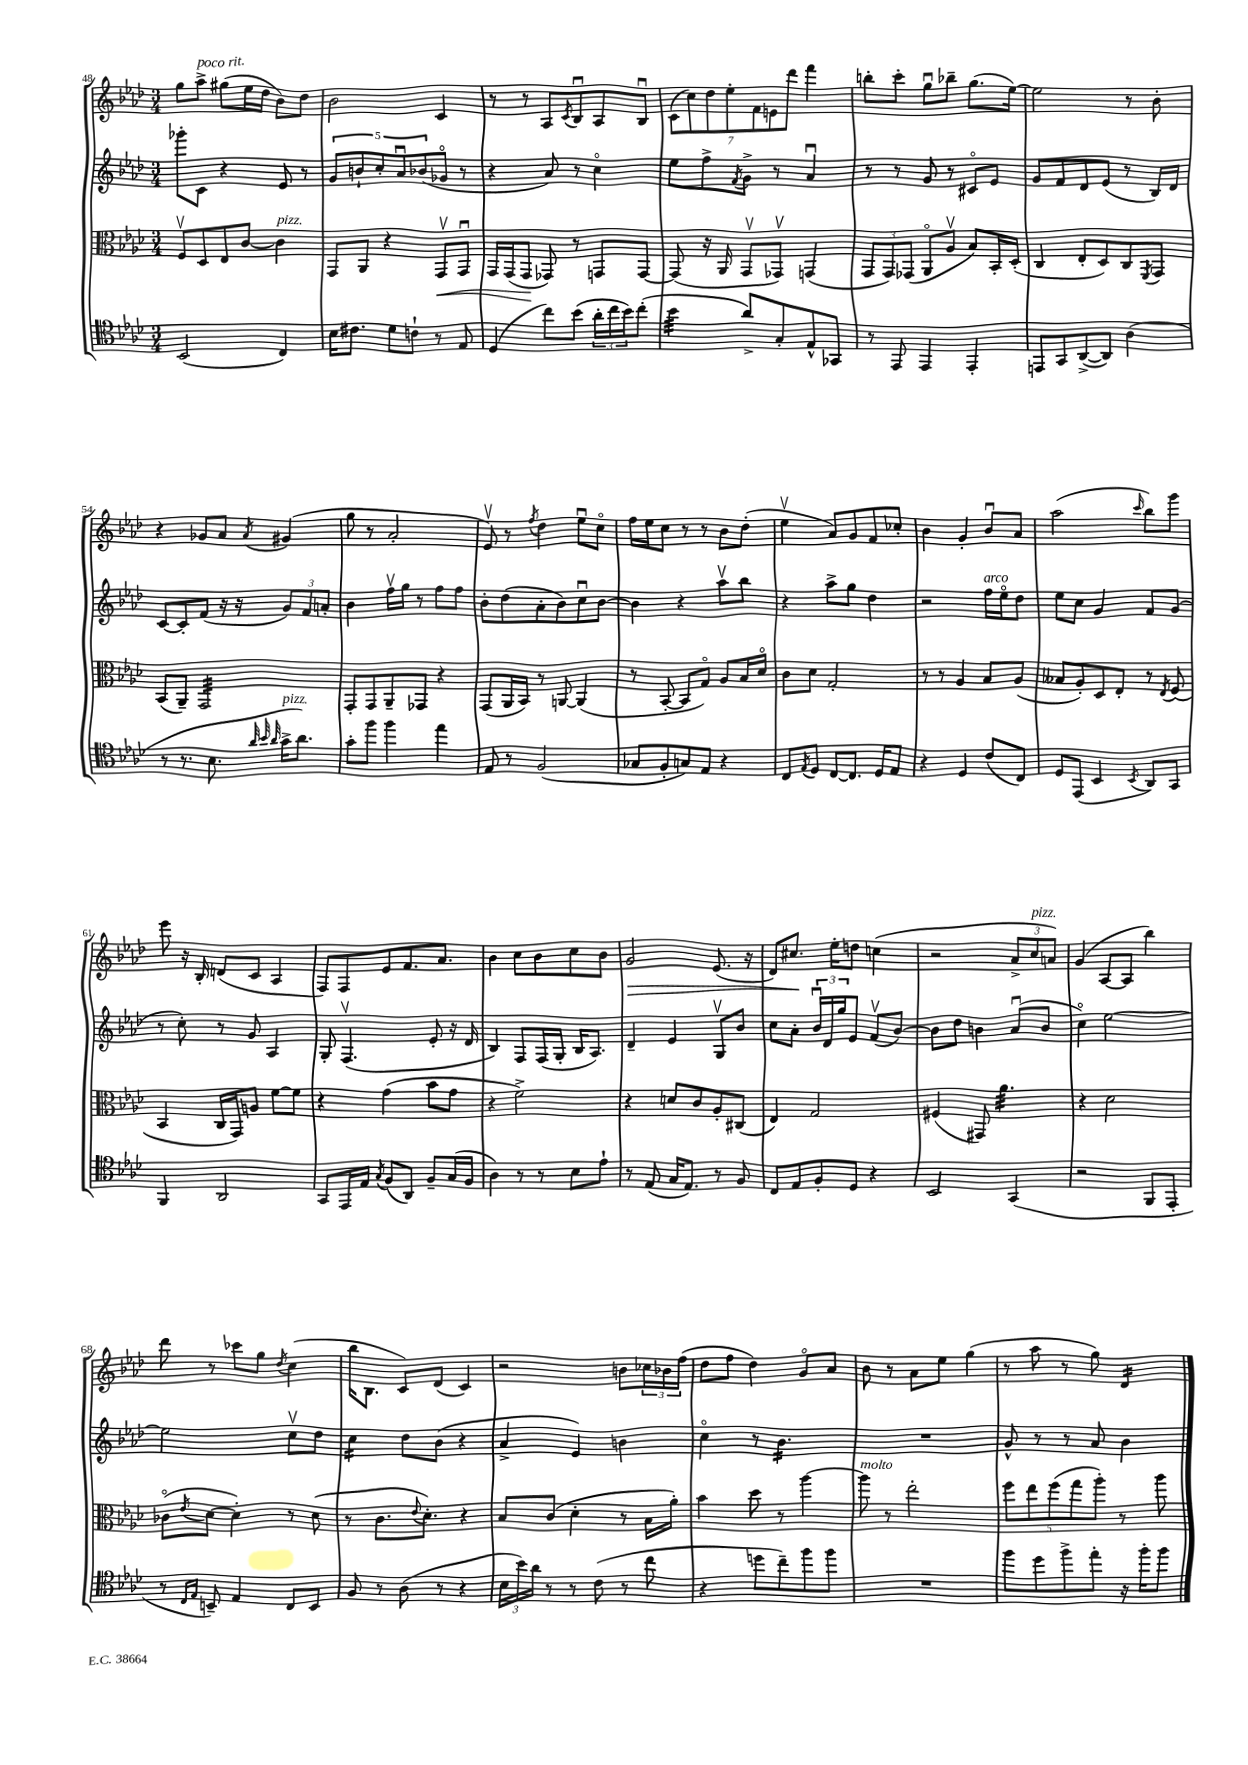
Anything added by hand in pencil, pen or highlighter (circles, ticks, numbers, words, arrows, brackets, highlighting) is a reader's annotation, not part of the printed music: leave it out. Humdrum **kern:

**kern	**kern	**kern	**kern
*staff4	*staff3	*staff2	*staff1
*clefC4	*clefC3	*clefG2	*clefG2
*k[b-e-a-d-]	*k[b-e-a-d-]	*k[b-e-a-d-]	*k[b-e-a-d-]
*M3/4	*M3/4	*M3/4	*M3/4
(2BB-	8Fv	8ggg-'	8gg
.	8D-	8c	8aa-^
.	8E-	4r	(8gg#
.	[8c	.	16ee-
.	.	.	16dd-
4C)	4c]	8e-	8b-)
.	.	8r	8dd-
=	=	=	=
16B-	8GG	10g	2b-
8.c#	.	.	.
.	.	10b`	.
.	8AA-	.	.
.	.	10cc'	.
8d-	4r	.	.
.	.	10a-u	.
8c`	.	.	.
.	.	(10b-	.
8r	8GGv	8g-o	4c
8E-	8GGu	8r	.
=	=	=	=
(4D-	16GG	4r	8r
.	(16GG	.	.
.	8GG	.	8r
8cc)	8GG-)	8a-)	8A-
.	.	.	8qc
(8b-	8r	8r	8B-u
24a-'	8GG	4cco	8A-
24cc	.	.	.
24b-)	.	.	.
(8cc'	[8GG	.	8B-u
=	=	=	=
4b-	(8GG]	8ee-	(14c
.	.	.	14cc)
.	16r	8ff^	.
.	.	.	14dd-
.	16AA-	.	.
.	.	.	14ee-'
.	.	8qf	.
8a-^)	8GGv	8g^	.
.	.	.	14f
.	.	.	14e
8G'	8GG-v)	8r	.
.	.	.	14ddd-
8E-^^	(4GG	4a-u	4fff
8GG-	.	.	.
=	=	=	=
8r	12GG	8r	8bb'
.	12GG)	.	.
8EE-	.	8r	8ccc'
.	(12GG-	.	.
4EE-	8AA-o	8g	8ggu
.	8A-v	8r	8bb-~
4EE-'	8B-)	8c#o	(8.gg
.	16BB-'	8e-	.
.	(16D-'	.	[16ee-)
=	=	=	=
8EE	4C	8g	2ee-]
8GG	.	8f	.
([8AA-^	8E-'	8d-	.
8AA-])	8D-)	(8e-	.
(4A-	8C	8r	8r
.	8qFF	.	.
.	8GG	16B-)	8b-'
.	.	16d-	.
=	=	=	=
8r	(8BB-	[8c	4r
8.r	8AA-~)	8c']	.
.	2GG	(8f	8g-
8.B-	.	.	.
.	.	16r	8a-
.	.	16r	.
32qqa-	.	.	.
32qqb-	.	.	.
32qqa-	.	.	8qa-
16g^	.	12g)	(4g#
8.a-)	.	.	.
.	.	12f	.
.	.	12a'	.
=	=	=	=
8g'	8GG'	4b-	8gg
8ff	8GG	.	8r
4ff	8AA-~	16ffv	2a-'
.	.	16gg	.
.	8GG-	8r	.
4ee-	4r	8ff	.
.	.	8ff	.
=	=	=	=
8E-	(8GG	8b-'	8e-v)
8r	16AA-	(8dd-	8r
.	16BB-)	.	.
.	.	.	8qff
(2F	8r	8a-'	4dd-
.	[8AA	8b-)	.
.	(4AA]	8ccu	8ee-u
.	.	[8b-	8cco
=	=	=	=
8G-	8r	4b-]	16ff
.	.	.	16ee-
8F'	[8BB-'	.	8cc
8G)	8BB-]	4r	8r
8E-	8Go)	.	8r
4r	8A-	8aa-v	8b-
.	16B-	8bb-	(8dd-'
.	16d-o	.	.
=	=	=	=
8C	8c	4r	4ee-v
8qE-	.	.	.
8D-	8d-	.	.
[8C	2G'	8aa-^	8a-)
8.C]	.	8gg	8g
.	.	4dd-	8f
16D-	.	.	.
8E-	.	.	8cc-'
=	=	=	=
4r	8r	2r	4b-
.	8r	.	.
4D-	4A-	.	4g'
(8c	8B-	16ff	8b-u
.	.	16ee-o	.
8C)	(8A-	8dd-	8a-
=	=	=	=
8D-	8B--	8ee-	(2aa-
(8EE-	8A-')	8cc	.
4BB-	8D-	4g	.
.	8E-'	.	.
8qBB-	.	.	16qqccc
8AA-)	8r	8f	8bb-)
.	8qE-	.	.
8GG	(8F	(8g	8ggg
=	=	=	=
4FF	4BB-	8r	8eee-
.	.	8cc')	16r
.	.	.	16B-'
2AA-	16C	8r	(8d
.	16GG)	.	.
.	8A	8g	8c
.	[8f	4A-	4A-
.	8f]	.	.
=	=	=	=
8GG	4r	8G'	8F)
16EE-	.	(4.Fv	8F
16E-	.	.	.
8qG	.	.	.
(8F	(4g	.	8e-
8AA-)	.	.	8.f
8F~	8b-	8e-'	.
.	.	.	8.a-
(16G	8g	16r	.
16F	.	16d-	.
=	=	=	=
4A-)	4r	4B-)	4b-
8r	2f^)	8F	8cc
8r	.	(16F	8b-
.	.	16G'	.
8B-	.	16B-	8cc
.	.	8.A-)	.
8e-`	.	.	8b-
=	=	=	=
8r	4r	4d-~	2g
(8E-	.	.	.
16G	8d	4e-	.
8.E-)	.	.	.
.	8c	.	.
8r	8A-'	8Gv	(8.e-
8F	(8C#	8b-	.
.	.	.	16r
=	=	=	=
8C	4E-)	8cc	8d-)
8E-	.	8a-'	8.cc#
8F'	2G	24b-u	.
.	.	24d-	.
.	.	.	16ee-'
.	.	24gg	.
8D-	.	8e-	8dd
4r	.	(8fv	(4cc
.	.	[8b-)	.
=	=	=	=
2BB-	(4F#	8b-]	2r
.	.	8dd-	.
.	8GG#)	4b	.
.	4.a-	.	.
(4GG	.	(8a-u	12a-^
.	.	.	12cc
.	.	8b	.
.	.	.	12a)
=	=	=	=
2r	4r	4cco)	(4g
.	2d-	[2ee-	[8A-
.	.	.	8A-]
8FF	.	.	4bb-)
8EE-'	.	.	.
=	=	=	=
8r	(8c-o	2ee-]	8ddd-
16qqC	.	.	.
16qqE-	8qe-	.	.
8BB~)	[8d-	.	8r
4E-	4d-'])	.	8ccc-
.	.	.	8gg
.	.	.	8qdd-
8C	8r	8ccv	(4cc
8BB	(8d-	8dd-	.
=	=	=	=
8F	8r	4cc	16bb-
.	.	.	8.B-
8r	8.c	.	.
(8A-	.	8dd-	8c)
.	8qqe-	.	.
.	8.d-')	.	.
8r	.	(8b-	(8d-
4r	4r	4r	4c)
=	=	=	=
24B-	8B-	4a-^	2r
24b-)	.	.	.
24a-	.	.	.
8r	(8c	.	.
8r	4d-'	4e-)	.
(8c	.	.	.
8r	8r	4b	8b
8cc	16B-	.	24cc-
.	.	.	24b-
.	16a-')	.	.
.	.	.	(24ff
=	=	=	=
4r	4b-	4cco	8dd-
.	.	.	8ff
8dd	8dd-	8r	4dd-)
8cc~)	8r	4.b-	.
8ff	[4aa-	.	8go
8ff	.	.	8a-
=	=	=	=
2.r	8aa-]	2.r	8b-
.	8r	.	8r
.	2ee-'	.	8a-
.	.	.	8ee-
.	.	.	(4gg
=	=	=	=
8ff	10ff	8g^^	8r
.	10ee-	.	.
8dd-	.	8r	8aa-
.	(10ff	.	.
8ff^	.	8r	8r
.	10gg	.	.
8ee-'	.	8a-	8gg)
.	10aa-')	.	.
16r	8r	4b-	4d-
16ff'	.	.	.
8ff	8aa-	.	.
==	==	==	==
*-	*-	*-	*-
